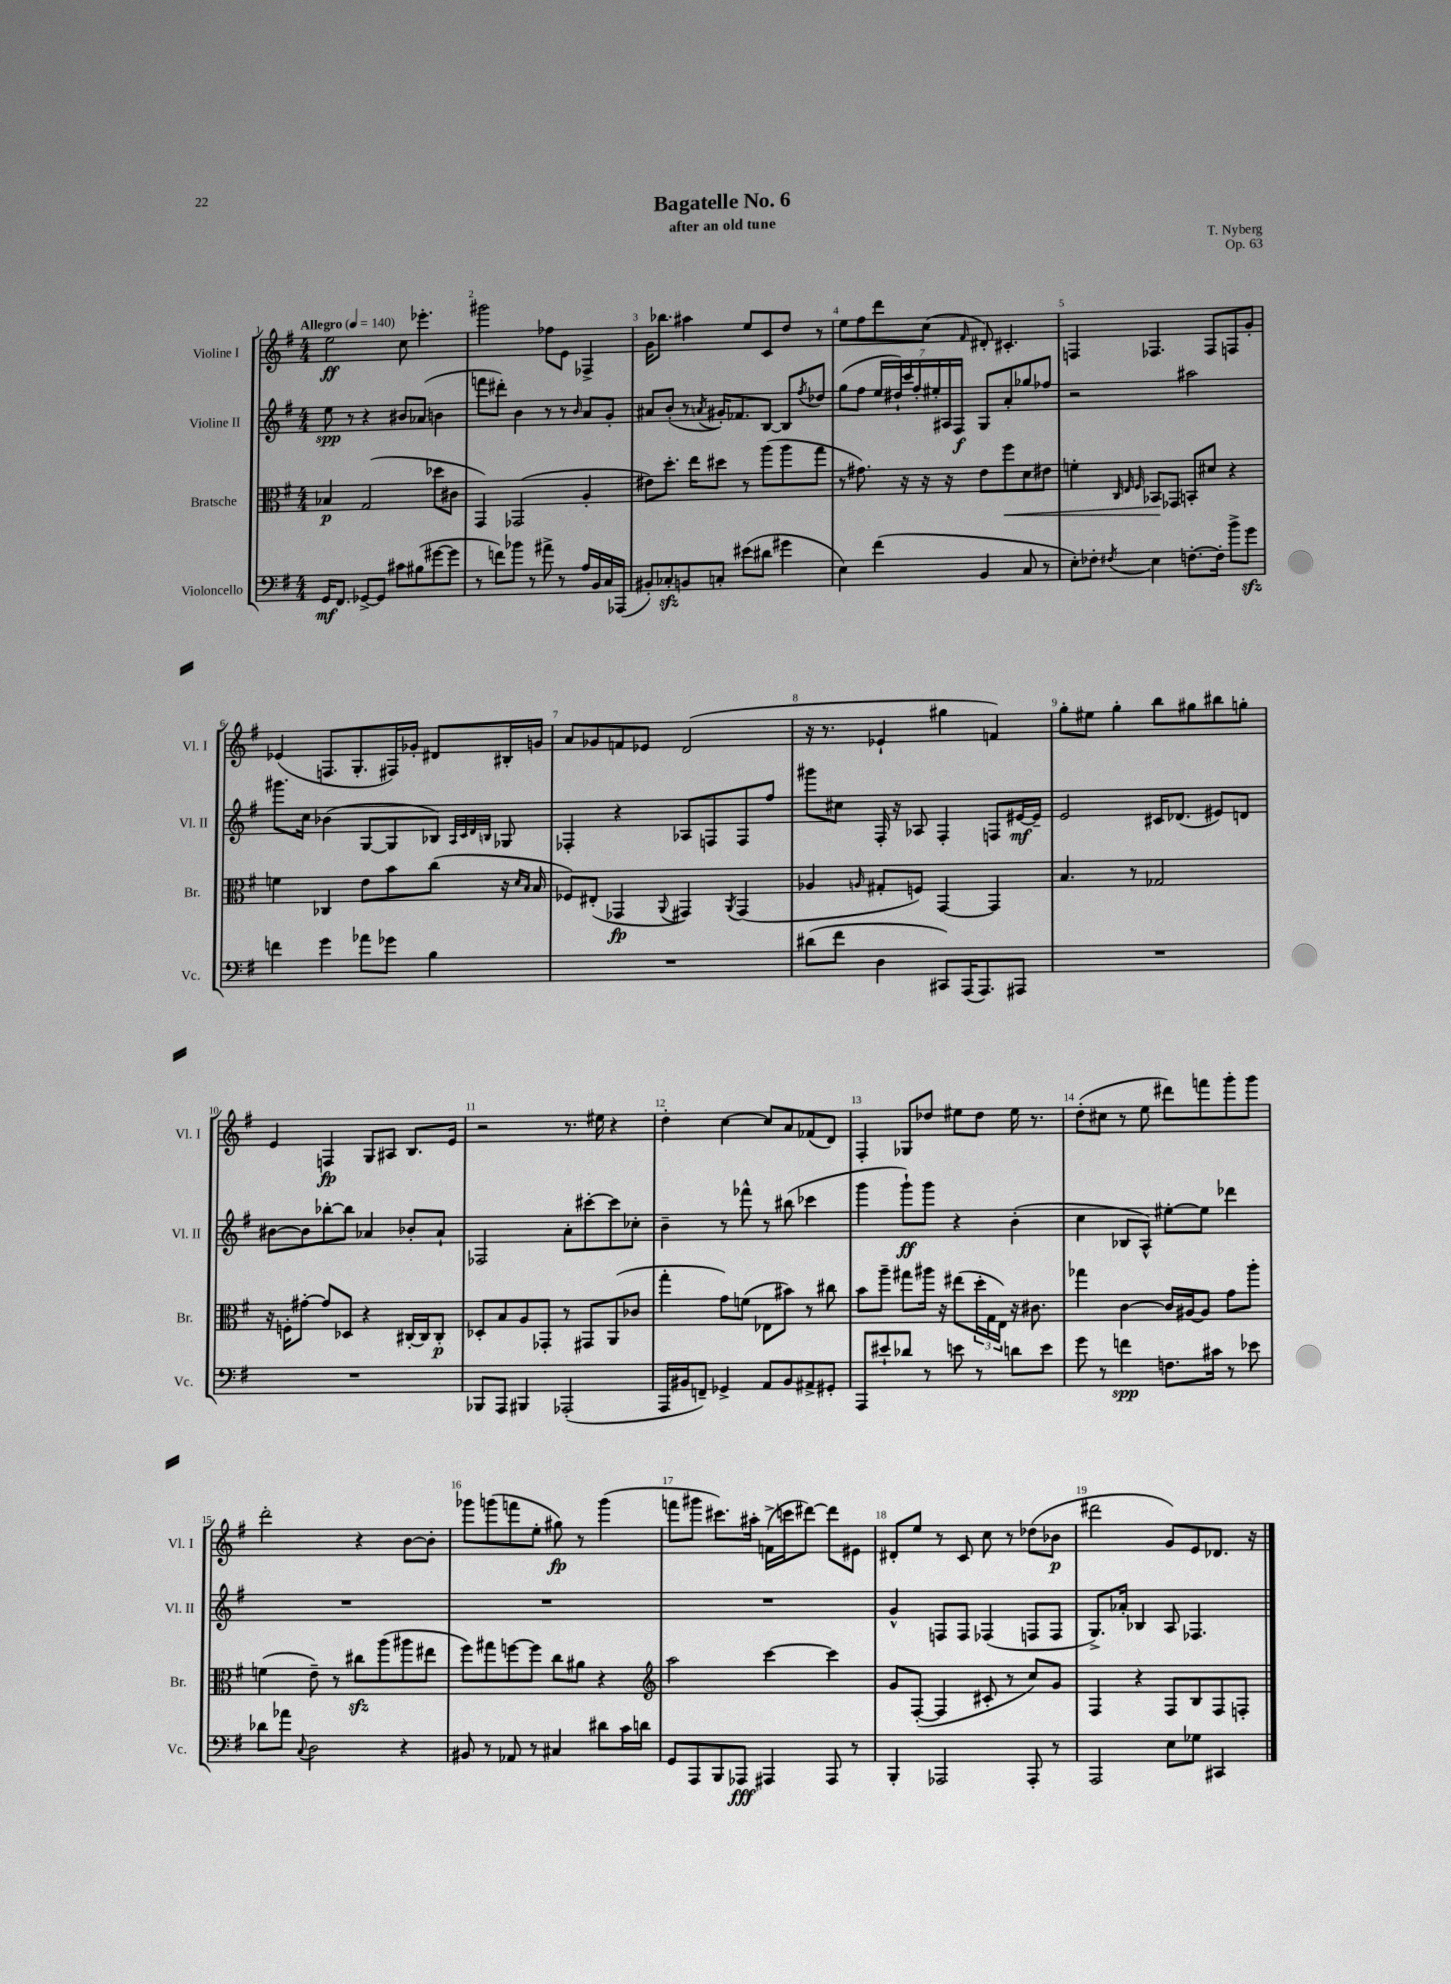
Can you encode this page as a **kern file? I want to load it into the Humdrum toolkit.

**kern	**kern	**kern	**kern
*staff4	*staff3	*staff2	*staff1
*clefF4	*clefC3	*clefG2	*clefG2
*k[f#]	*k[f#]	*k[f#]	*k[f#]
*M4/4	*M4/4	*M4/4	*M4/4
*MM140	*MM140	*MM140	*MM140
16GG	4B-	8ee	2ee
8.FF#	.	.	.
.	.	8r	.
[8GG-^	(2G	4r	.
8GG-]	.	.	.
8c#	.	8b#	8cc
(8B#	.	(8a-	4.eee-'
[8g#	8dd-	4b	.
8g#]	8c#	.	.
=	=	=	=
8r	4GG)	8fff	2ggg#
8f)	.	8ddd#')	.
8b-	(2GG-	4b	.
8r	.	.	.
8a#^	.	8r	8ff-
8r	.	8r	8e
.	.	16qqb	.
16A	4A'	8a	4F-^
16BB	.	.	.
16C	.	8g'	.
(16AAA-	.	.	.
=	=	=	=
8BB#')	8e#)	8a#	16g
.	.	.	8.bb-
8C-'	8.dd'	(8b'	.
8BB	.	8r	4aa#
.	16ee	.	.
.	.	8qa	.
8C'	8dd#	16g#')	.
.	.	8.f-	.
(8e#	8r	.	8ee
8d#	(8aa	[8B	8c
4g#	8aa	8B]	8dd
.	.	8qff#	.
.	8gg	8dd-	8r
=	=	=	=
4E)	8r	(8gg	8ee
.	8.g#)	8ff#	8ff#
(4f#	.	28ee	8ddd
.	.	28dd#`)	.
.	16r	.	.
.	.	28ccc	.
.	.	28ff#'	.
.	16r	.	(8cc
.	.	28ee#'	.
.	.	28A#	.
.	16r	.	.
.	.	28F#	.
.	.	.	16qqf#
4BB	8e	8G	8d#')
.	8ff#	8a'	4.c#'
8C	8d	8gg-	.
8r	8e#	8ff-	.
=	=	=	=
8E')	4f'	2r	4F
8F-'	.	.	.
.	32qqC	.	.
.	32qqE	.	.
8qF#	32qqF#	.	.
4E	8BB-	.	4.F-
.	8GG-	.	.
[8.F'	8BB'	2aa#	.
.	8d#	.	8F-
16F']	.	.	.
8b^	4r	.	8F
8g	.	.	8g'
=	=	=	=
4f	4f	8.ggg#	(4e-
.	.	16cc	.
4g	4C-	(4b-	8.F
.	.	.	8.G'
8a-	8e	[8G	.
8g-	8b	8G]	16F#)
.	.	.	16g-'
4B	(8cc	8B-)	8d#
.	.	32qqA	.
.	.	32qqc	.
.	.	32qqd	.
.	.	32qqB	.
.	16r	8G-	16B#'
.	16qqd	.	.
.	16qqB	.	.
.	16B	.	16g
=	=	=	=
1r	8F-)	4F-'	8a
.	(8E#'	.	8g-
.	4GG-	4r	8f
.	.	.	8e-
.	8qqAA	.	.
.	4GG#)	8A-	(2d
.	.	8F	.
.	8qAA	.	.
.	(4GG#	8F	.
.	.	8ff#	.
=	=	=	=
(8d#	4A-	8ggg#	16r
.	.	.	8.r
8f#	.	8cc#	.
.	16qqA	.	.
4D	8G#'	16F#'	4e-`
.	.	16r	.
.	8F)	8A-	.
8CC#)	[4GG	4F#'	4gg#
(16AAA	.	.	.
8.AAA)	.	.	.
.	4GG]	8F	4f)
8AAA#	.	[16e#	.
.	.	16e#~]	.
=	=	=	=
1r	4.B	2e	8gg'
.	.	.	8ee#
.	.	.	4gg'
.	8r	.	.
.	2G-	16c#	8bb
.	.	(8.d-	.
.	.	.	8gg#
.	.	8e#)	8bb#
.	.	8d	8gg'
=	=	=	=
1r	16r	[8b#	4e
.	16F'	.	.
.	[8g#'	8b#]	.
.	8g#]	[8bb-'	4F
.	8D-	8bb-]	.
.	4r	4a-	8G
.	.	.	8A#
.	[16C#'	8b-'	8.B
.	16C#]	.	.
.	8C#'	8a-`	.
.	.	.	16e
=	=	=	=
8BBB-	8D-'	2F-	2r
8AAA	8B	.	.
4BBB#	8A	.	.
.	8GG-'	.	.
(2AAA-'	8r	8a'	8.r
.	8GG#	[8ccc#'	.
.	.	.	16ee#
.	(8AA	8ccc#]	4r
.	8c-	8cc-'	.
=	=	=	=
16AAA	4gg'	4b~	4dd'
16BB#	.	.	.
8FF~)	.	.	.
4GG-^	8g)	8r	[4cc
.	(8f	8fff-^^	.
8AA	8E-	8r	8cc]
8BB#	8b#)	(8bb#	8a
8AA#^	8r	4ccc-	(8f-
8GG#'	8cc#	.	8d)
=	=	=	=
8AAA	8b	4ggg	4F#'
8e#`	8aa~	.	.
8d-	8gg#	8ggg`)	8G-
8r	16aa#	8ggg	8dd-
.	16r	.	.
8e	(8ee#	4r	8ee#
8r	24dd'	.	8dd-
.	24G	.	.
.	24E)	.	.
8d	16r	(4b'	16ee#
.	8.c#	.	8.r
8e	.	.	.
=	=	=	=
8g	4gg-	4cc	(8dd'
8r	.	.	8cc#
4f	[4c	8B-	8r
.	.	8A^^)	8ee
8.F	16c]	[8ee#'	8ddd#)
.	[16A#	.	.
.	8A#]	8ee#]	8fff
16c#	.	.	.
8r	8g	4ddd-	8ggg'
8e-	8aa'	.	8ggg
=	=	=	=
8d-	(4f	1r	2ddd'
8a-	.	.	.
8qqC	.	.	.
2D	8e~)	.	.
.	8r	.	.
.	8cc#	.	4r
.	(8aa	.	.
4r	8aa#	.	[8b
.	8ee#	.	8b']
=	=	=	=
8BB#	8ff#)	1r	8ggg-
8r	8gg#	.	(8ggg
8AA-	[8ff	.	8fff
8r	8ff]	.	8ee'
4C#	8cc	.	8gg#)
.	8a#	.	8r
8d#	4r	.	(4ggg
16c	.	.	.
16d	.	.	.
=	=	=	=
*	*clefG2	*	*
8GG	2aa	1r	8fff
8AAA	.	.	8ggg#
8BBB	.	.	8.ccc#)
8AAA-	.	.	.
.	.	.	16aa#'
4AAA#	[4ccc	.	(16f^
.	.	.	16ccc
.	.	.	[8ddd#)
8AAA#	4ccc]	.	8ddd#]
8r	.	.	8e#
=	=	=	=
4BBB'	8g	4g^^	8d#'
.	([8F#'	.	8ee
2AAA-	4F#]	8F	8r
.	.	8F	8c
.	8c#'	(4F-	8cc
.	8r	.	8r
8AAA-'	8cc)	8F	(8dd-
8r	8g	8F	8b-
=	=	=	=
2AAA	4F#	8.G^)	2ddd#
.	.	16a-'	.
.	4r	4B-	.
8E	8F#	8A	8g)
8G-	8B	4.F-	8e
4CC#	8F#	.	8.d-
.	8F'	.	.
.	.	.	16r
==	==	==	==
*-	*-	*-	*-
